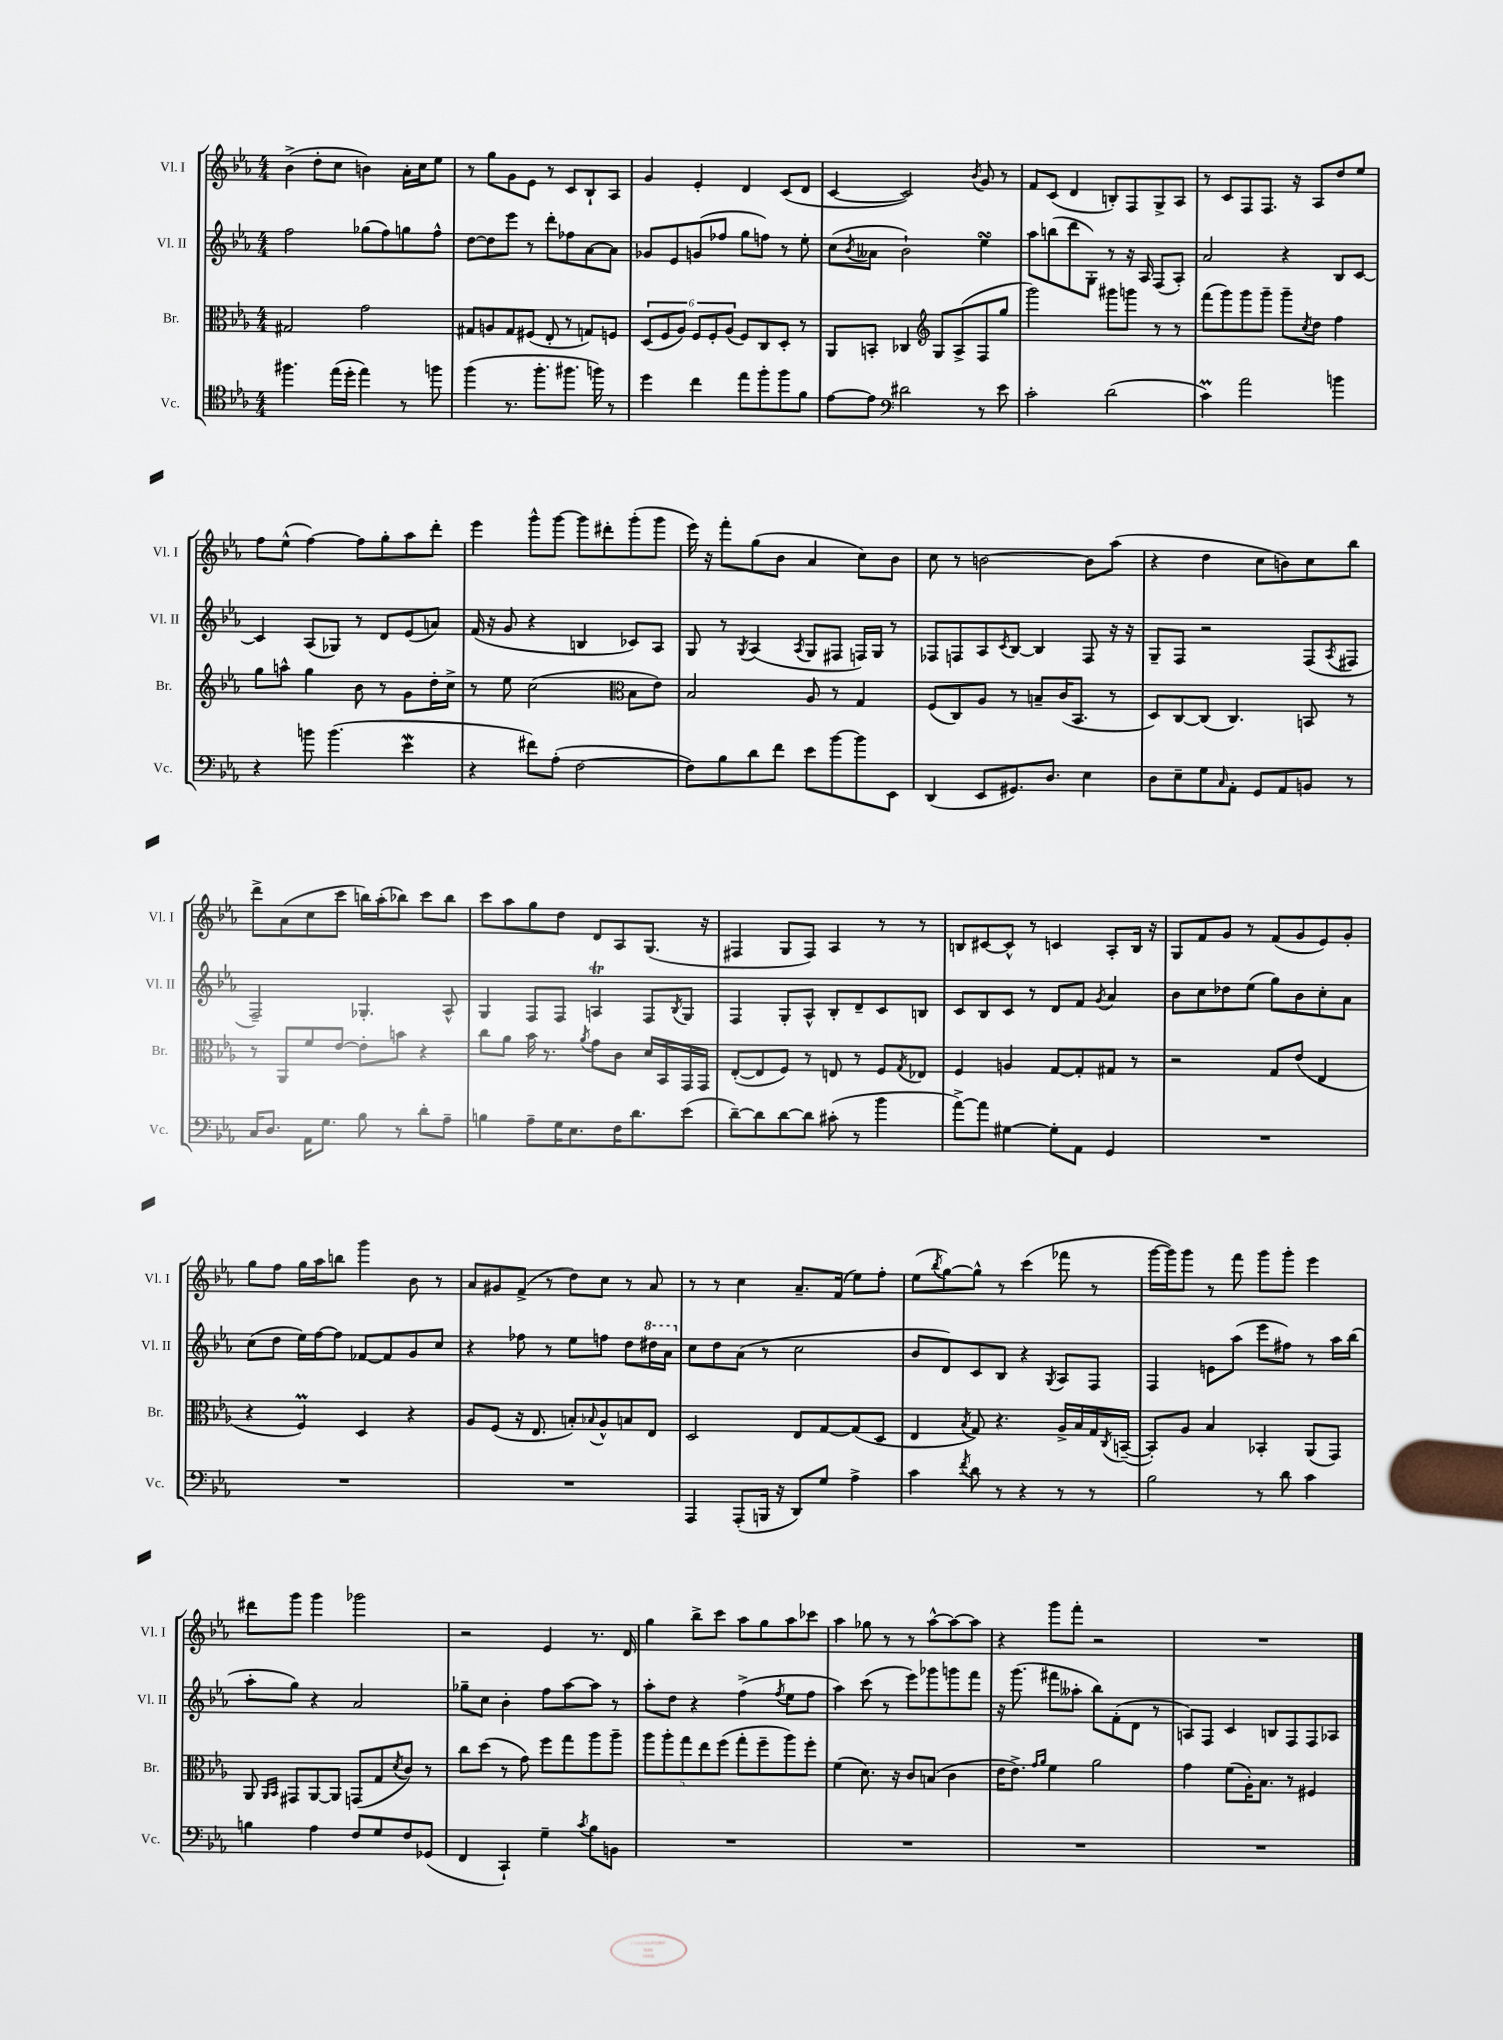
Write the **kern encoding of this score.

**kern	**kern	**kern	**kern
*staff4	*staff3	*staff2	*staff1
*clefC4	*clefC3	*clefG2	*clefG2
*k[b-e-a-]	*k[b-e-a-]	*k[b-e-a-]	*k[b-e-a-]
*M4/4	*M4/4	*M4/4	*M4/4
4.ff#\	2G#/	2ff\	(4b-^\
.	.	.	8dd'\L
(16ee-\LL	.	.	8cc\J
16dd'\JJ	.	.	.
4ee-\)	2g\	(8gg-\L	4b\)
.	.	8ff\)	.
8r	.	8gg\	16a-'\LL
.	.	.	16cc\J
8ff\	.	8ff^^\J	8ee-\J
=	=	=	=
(4ff\	8G#/L	[8dd\L	8r
.	8A/	8dd\]	8gg\L
8.r	8G#/	8eee-\J	8g\
.	(8F#/J	8r	8e-\J
8.ff'\L	.	.	.
.	8E-'/	8ddd'\L	8r
8.ff#\J	8r	8ff-\	8c/L
.	8G/L)	[8a-\	8B-`/
16ff\)	.	.	.
8r	8F/J	8a-\]J	8A-/J
=	=	=	=
4dd\	(12D/L	8g-/L	4g/
.	12F/	.	.
.	.	8e-/	.
.	12A-/J)	.	.
4cc\	12F/L	(8g/	4e-'/
.	12F'/	.	.
.	.	8ff-/J	.
.	(12A-/J	.	.
8ee-\L	8F/L)	8gg\L	4d/
8ff'\	8C/	8ff\J)	.
8ff\	8D'/J	8r	(8c/L
8f\J	8r	8ee-'\	8d/J
=	=	=	=
[8e-\L	8AA-/L	(8cc\L	[4c/
.	.	8qb-/	.
8e-\]J	8BB'/J	8a--\J	.
*clefF4	*	*	*
2d#\	4C-/	2b-`\)	2c/])
*	*clefG2	*	*
.	8G/L	.	.
.	(8A-^/	.	.
.	.	.	8qb-/
8r	8F/	4ee-\	8g/
8e-\	8gg/J	.	8r
=	=	=	=
2c'\	2ggg\)	8aa-\L	8f/L
.	.	(8bb\	(8c/J
.	.	8ddd\	4d/
.	.	8G'\J)	.
(2d\	8ggg#\L	8r	8B'/L)
.	8ggg\J	16r	8F/
.	.	16A-/	.
.	8r	(8F/L	8G^/
.	8r	8A-'/J)	8A-/J
=	=	=	=
4c\)	(8fff\L	2a-/	8r
.	8ggg\)	.	8c/L
2a-\	8ggg\	.	8F/
.	8ggg~\J	.	8.F/J
.	8ggg~\L	4r	.
.	.	.	16r
.	8qcc/	.	.
.	8dd\J	.	8A-/L
4b\	4ff\	8B-/L	8dd/
.	.	[8c/J	8ee-/J
=	=	=	=
4r	8gg\L	4c/]	8ff\L
.	8aa^^\J	.	(8ee-^^\J
8b\	4gg\	(8A-/L	[4ff\)
(4.b\	.	8G-/J)	.
.	8b-\	8r	8ff\]L
.	8r	8d/L	8gg'\
4e-\	8g\L	(8e-/	8aa-\
.	16dd'\L	8a/J)	8ddd'\J
.	16cc^\JJ	.	.
=	=	=	=
4r	8r	(16f/	4eee-\
.	.	16r	.
.	8ee-\	8g/	.
8f#\L)	(2cc\	4r	8ggg^^\L
(8A-'\J	.	.	[8ggg\J
[2F\	.	4B/	8ggg\]L
.	.	.	8ddd#'\
*	*clefC3	*	*
.	8B-\L	8c-/L)	(8ggg'\
.	8e-\J)	8A-/J	8ggg\J
=	=	=	=
8F\]L)	2B-/	8G/	16eee-\)
.	.	.	16r
8B-\	.	8r	8fff'\L
.	.	8qG/	.
8d\	.	(4A-/	(8gg\
8f\J	.	.	8b-\J
.	.	8qA-/	.
8e-\L	8A-/	8G/L	4a-/
[8b-\	8r	8F#/J	.
8b-\]	4G/	16F/LL)	8cc\L)
.	.	16G/JJ	.
8EE-\J	.	8r	8b-\J
=	=	=	=
(4DD/	(8F/L	8F-/L	8cc\
.	8C/)	8F/	8r
8EE-/L	8A-/J	8A-/	[2b\
.	.	8qc/	.
8.GG#/)	8r	[8B-/J	.
.	8B~/L	4B-/]	.
8.D/J	.	.	.
.	(16c/K	.	.
.	8.BB-/J	.	.
4E-\	.	8F/	8b\]L
.	8r	16r	(8aa-\J
.	.	16r	.
=	=	=	=
8D\L	8D/L)	8G~/L	4r
8E-~\	[8C/	8F/J	.
8G\	(8C/]J	2r	4dd\
16qqC/	.	.	.
8AA-'\J	4.C/)	.	.
8GG/L	.	.	8cc\L
8AA-/	.	.	8b\)
8BB/J	8BB/	(8F/L	8cc\
.	.	8qA-/	.
8r	8r	8F#/J	8bb-\J
=	=	=	=
16C/LK	8r	2F~/)	8ddd^\L
8.D/J	.	.	.
.	8AA-/L	.	(8a-\
16AA-\LK	8f/	.	8cc\
8.G\J	.	.	.
.	[8e-/J	.	8ccc\J
8B-\	8e-'\]L	4.G-'/	16bb\LL)
.	.	.	(16aa-'\J
8r	8b\J	.	8bb-\J)
8d'\L	4r	.	8ccc\L
8A-~\J	.	8A-^^/	8bb-\J
=	=	=	=
4B\	8cc\L	4G/	8ccc\L
.	8a-\J	.	8aa-\
8A-~\L	16b-\	8F/L	8gg\
.	8.r	.	.
16G\K	.	8F/J	8dd\J
8.E-\	.	.	.
.	8qa-/	.	.
.	8g\L	4A/	8d/L
16F\K	8c\J	.	8A-/
8.d\	.	.	.
.	16d/LL	8F/L	(8.G/J
.	16BB-/	.	.
.	.	8qB-/	.
(8e-\J	16GG/	8G/J	.
.	16GG/JJ	.	16r
=	=	=	=
[8d~\L)	([8E-'/L	4F/	4F#/
8d\]	8E-/]	.	.
[8d\	8F/J)	8G'/L	8G/L
8d\]J	8r	8A-^^/J	8F#/J)
(8c#'\	8E/	8B-'/L	4A-/
8r	8r	8d~/	.
4b-\	8F/L	8c/	8r
.	8qG/	.	.
.	8E-/J	8B/J	8r
=	=	=	=
[8a-^\L)	4F/	8c/L	8B/L
8a-\]J	.	8B-/	[8c#/
[4G#\	4A/	8c/J	8c#^^/]J
.	.	8r	8r
8G#'\]L	[8G/L	8d/L	4c/
8AA-\J	8G'/]	8f/J	.
.	.	8qg/	.
4GG/	8G#/J	4a-/	8A-'/L
.	8r	.	16B/Jk
.	.	.	16r
=	=	=	=
1r	2r	8b-\L	8G/L
.	.	8cc\	8f/
.	.	8dd-\	8g/J
.	.	(8ee-\J	8r
.	8G/L	8gg\L)	(8f/L
.	(8e-/J	8b-\	8g/
.	4E-/	8cc'\	8e-/)
.	.	8a-\J	8g'/J
=	=	=	=
1r	4r	(8cc\L	8gg\L
.	.	8dd\J	8ff\J
.	4F/)	16ee-\LL)	16gg\LL
.	.	[16ff\J	16aa-\J
.	.	8ff\]J	8bb\J
.	4D/	[8f-/L	4ggg\
.	.	8f-/]	.
.	4r	8g/	8b-\
.	.	8cc/J	8r
=	=	=	=
1r	8A-/L	4r	8a-/L
.	(8F/J	.	8g#/
.	16r	8ff-\	(8f^/J
.	8.E-/	.	.
.	.	8r	8r
.	8B'/L)	8ee-\L	8dd\L)
.	8qqB-/	.	.
.	8A-^^/	8ff\J	8cc\J
.	8B/	8dd\L	8r
.	8E-/J	16ddd#\L	8a-/
.	.	16aa-\JJ	.
=	=	=	=
4AAA-/	2D/	8cc\L	8r
.	.	8dd\	8r
(8AAA-'/L	.	(8a-\J	4cc\
16BBB/Jk	.	8r	.
16r	.	.	.
8DD/L)	8E-/L	2cc\	8.a-~/L
8G/J	[8G/	.	.
.	.	.	(16f/Jk
4A-^\	(8G/]	.	8ee-\L)
.	8D/J	.	8ff'\J
=	=	=	=
4c\	4E-/	8b-/L	(8ee-\L
.	.	.	8qbb-/
.	.	8d/)	[8gg\)
8qf/	8qB-/	.	.
8d\	8G/)	8c/	8gg^^\]J
8r	4.r	8B-/J	8r
4r	.	4r	(4ccc\
.	.	8qG/	.
8r	16A-^/LL	8A-/L	8fff-\
.	16B-/	.	.
8r	16G/	8F/J	8r
.	8qC/	.	.
.	([16BB~/JJ	.	.
=	=	=	=
2B-\	8BB'/]L)	4F/	[16ggg\LL
.	.	.	16ggg\]J)
.	8A-/J	.	8ggg\J
.	4B-/	8e\L	8r
.	.	(8aa-\J	8fff\
8r	4BB-'/	8eee-\L	8ggg\L
8d\	.	8ff#\J)	8ggg'\J
4c\	(8AA-/L	8r	4eee-\
.	8GG/J)	16aa-\LL	.
.	.	(16bb-\JJ	.
=	=	=	=
4B\	8AA-/	8aa-'\L	8ddd#\L
.	16qqAA-/LL	.	.
.	16qqBB-/JJ	.	.
.	8GG#/L	8gg\J)	8ggg\J
4A-\	[8AA-/	4r	4ggg\
.	8AA-/]J	.	.
8F/L	(8GG/L	2a-/	2ggg-\
8G/	8G/	.	.
.	8qd/	.	.
8F/	8c/J)	.	.
(8GG-/J	8r	.	.
=	=	=	=
4FF/	8cc\L	8gg-~\L	2r
.	(8dd\J	8cc\J	.
4CC`/)	8r	4b-'\	.
.	8g\)	.	.
4G~\	8ff\L	8ff\L	4e-/
.	8gg\	[8aa-\	.
8qc/	.	.	.
8B-\L	8aa-\	8aa-\]J	8.r
8BB\J	8aa-~\J	8r	.
.	.	.	16d/
=	=	=	=
1r	10aa-\L	8aa-'\L	4gg\
.	10aa-'\	.	.
.	.	8dd\J	.
.	10gg\	.	.
.	.	4r	8bb-^\L
.	10ee-\	.	.
.	.	.	8ccc\J
.	(10ff\J	.	.
.	8gg'\L	(4ff^\	8aa-\L
.	8ff~\	.	8gg\
.	.	8qff/	.
.	8aa-\)	8ee-\L	8aa-\
.	8ff'\J	8ff\J	8ccc-\J
=	=	=	=
1r	(4f\	4aa-\)	4aa-\
.	8.d\)	(8ccc\	8gg-\
.	.	8r	8r
.	16r	.	.
.	8c/L	8eee-\L)	8r
.	(8B/J	8ggg-\	[8aa-^^\L
.	4c\	8ggg\	8aa-\_
.	.	8fff\J	8aa-\]J
=	=	=	=
1r	16e-\LK	16r	4r
.	8.e-^\J)	(8.ggg\	.
.	16qqg/LL	.	.
.	16qqa-/JJ	.	.
.	4f\	8fff#\L	8ggg\L
.	.	8aa--'\J	8fff'\J
.	2a-\	8bb-\L)	2r
.	.	(8f'\	.
.	.	8d\J	.
.	.	8r	.
=	=	=	=
1r	4g\	8A/L)	1r
.	.	8F/J	.
.	(8f\L	4c/	.
.	16A-'\K)	.	.
.	8.B-\J	.	.
.	.	8B/L	.
.	8r	8F/	.
.	4F#/	8F/	.
.	.	8A-/J	.
==	==	==	==
*-	*-	*-	*-
